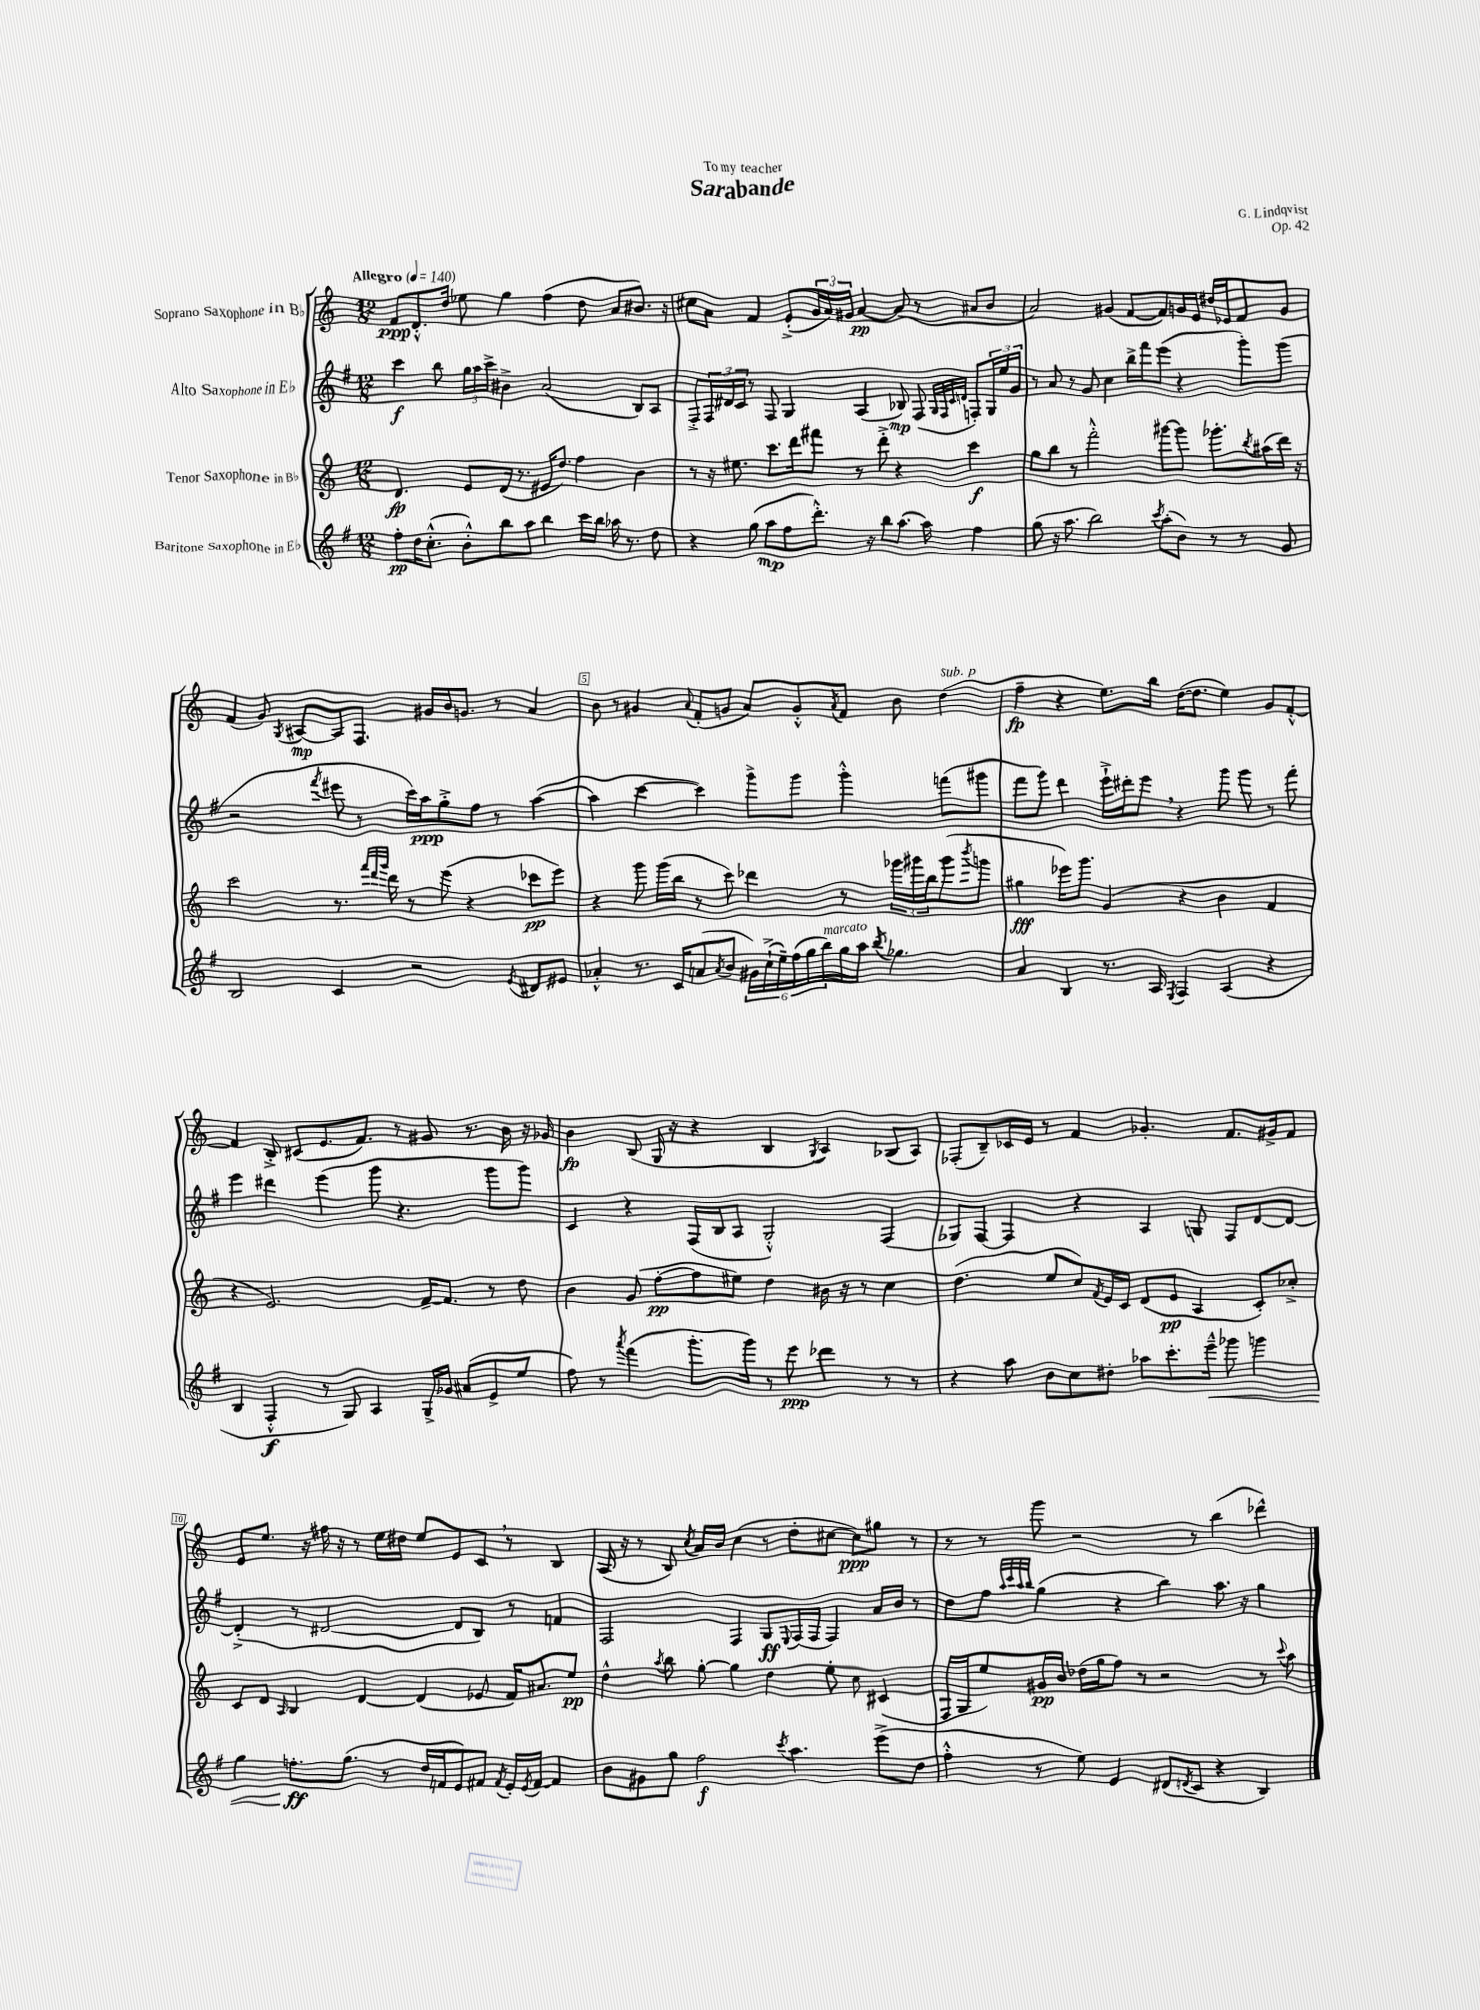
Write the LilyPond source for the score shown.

\header { title = "Sarabande" composer = "G. Lindqvist" dedication = "To my teacher" opus = "Op. 42" }
<<
\new StaffGroup <<
\new Staff = "s0" \with { instrumentName = "Soprano Saxophone in Bb" } {
    \clef treble \key c \major \numericTimeSignature \time 12/8 \tempo "Allegro" 4 = 140
    f'8\ppp d'8.-.-^ d''16 ees''8 g''4 f''4( d''8 a'8 bis'8.) r16 |
    cis''8 a'8 f'4 e'8-.->( \tuplet 3/2 { g'16 a'16) gis'16 } a'4~\pp a'8( r8 ais'8 b'8 |
    a'2) gis'4( f'8~ f'8) g'16 e'16 dis''16 ees'16 f'8 g'8 |
    f'4( g'8) \acciaccatura { g8 } ais8~\mp ais8 f8. gis'16 b'16 g'8. r8 a'4 |
    b'8 r8 gis'4 \appoggiatura { a'8 } f'8-.( g'8 a'8) g'8-.-^ \acciaccatura { a'8 } f'8 b'8 d''4^\markup { \italic "sub. p" }( |
    f''4--\fp r4 e''8.) b''16 d''16~( d''8. e''4) g'8 f'8~-.-^ |
    f'4 b8-.-> cis'8( e'8. f'8.) r8 gis'8 r8. b'16 r16 ges'16 |
    b'4\fp b8( g16 r16 r4 b4 \acciaccatura { g8 } a4) bes8( a8) |
    fes8-.( b8--) ces'16 e'16 r8 f'4 ges'4.-. f'8. gis'16-> f'8 |
    e'8 e''8. r16 fis''16 r16 r8 e''16 dis''16 e''8 e'8 c'8 \breathe r8 b4 |
    a16( r16 r8 b8) \acciaccatura { c''8 } a'16 b'16 c''4( r8 d''8-. cis''8~ cis''8\ppp) gis''8 r8 |
    r8 r8 g'''8 r2 r8 b''4( des'''4-^) \bar "|." |
}
\new Staff = "s1" \with { instrumentName = "Alto Saxophone in Eb" } {
    \clef treble \key g \major \numericTimeSignature \time 12/8
    c'''4\f b''8 \tuplet 3/2 { g''16 a''16 c'''16-> } bis'4-> a'2( b8) a8 |
    fis8-.-> \tuplet 3/2 { fis16 dis'16 c'16 } r8 fis8 g4 a4( bes8\mp) fis8( \grace { g32 fis32 c'32 d'32 } f8-.) \tuplet 3/2 { g16 e''16 g'16 } |
    r8 a'8 r8 g'8 c''4 b''16-> fis'''16 e'''8( r4 g'''8-.) g'''8( |
    r2 \acciaccatura { fis'''8 } eis'''8 r8 c'''16) a''16\ppp g''8-.-> fis''8 r8 a''4~( |
    a''4 c'''4~ c'''4) g'''8-> g'''8 g'''4-.-^ f'''8( gis'''8 |
    fis'''8 g'''8) d'''4 e'''16-!-> dis'''16-. e'''8 \breathe r4 g'''8 g'''8 r8 fis'''8-. |
    e'''4 dis'''4 e'''4( g'''8 r4. g'''8 g'''8) |
    c'4 r4 fis16( b16 a8 g2-.-^) fis4( |
    ges8) fis8~ fis4 r4 a4 g8 fis8 d'8~ d'8~ |
    d'4-.->( r8 dis'2~ dis'8 b8) r8 f'4 |
    fis2 fis4 g8\ff \appoggiatura { e8 } fis16( fis16 fis4) a'16 b'16 r8 |
    d''8 fis''8 \grace { a''32 c'''32 a''32 b''32 } g''4( r4 b''4) a''8. r16 g''4 \bar "|." |
}
\new Staff = "s2" \with { instrumentName = "Tenor Saxophone in Bb" } {
    \clef treble \key c \major \numericTimeSignature \time 12/8
    d'4.\fp e'8 d'16( r8. eis'16 d''8.) f''4 b'4 |
    r8 r16 eis''8. c'''8. d'''16 fis'''8 r8 d'''8-.-> r4 c'''4\f |
    g''8 b''8 r8 f'''2-.-^ gis'''8~ gis'''8 ges'''8.-. \acciaccatura { b''8 } ais''16( d'''16) r16 |
    c'''2 r8. \grace { f'''32 d'''32 g'''32 } d'''16 r8 e'''8( r4 ces'''8\pp e'''8) |
    r4 g'''8 g'''16( b''16 r8 c'''8) des'''4 r8 \tuplet 3/2 { ges'''16 gis'''16 b''16 } gis'''8( \acciaccatura { b'''8 } g'''8 |
    gis''4\fff ees'''16) g'''8. g'4( r4 b'4 f'4 |
    r4 e'2.) f'16~-- f'8. r8 d''8 |
    b'4 g'8( f''8~-.\pp f''8 eis''8) d''4 bis'16 r16 r8 c''4 |
    d''4.( e''8 c''8) \acciaccatura { f'8 } e'16 c'16 d'8( e'8\pp a4 c'8-.) ces''8-.-> |
    c'8 d'8 \grace { a16 } b4 d'4~ d'4( ees'8 f'16) ais'8. e''8\pp |
    d''4-^ \acciaccatura { a''8 } b''8 g''8~-. g''4 d''4 e''8-. c''8 cis'4( |
    f16 g16 e''8) gis'16\pp b'16 des''16( g''16 f''8) r8 r2 r8 \appoggiatura { c'''8 } a''8 \bar "|." |
}
\new Staff = "s3" \with { instrumentName = "Baritone Saxophone in Eb" } {
    \clef treble \key g \major \numericTimeSignature \time 12/8
    fis''8-.\pp d''16 c''8.-.-^( b'8-.-^) b''8 a''8 b''4 c'''16 b''16 aes''16 r8. d''8 |
    r4 g''8( a''8\mp fis''8 d'''8.-.-^) r16 b''8 a''8.~ a''16 fis''4 |
    g''8( r16 a''8. b''2) \acciaccatura { c'''8 } a''8-.( b'8) r8 r8 g'8 |
    b2 c'4 r2 \acciaccatura { e'8 } dis'8 eis'8 |
    aes'4-.-^ r8. c'16 a'8( \acciaccatura { a'8 } b'8 \tuplet 6/4 { gis'16) c''16-!->( e''16--) fis''16( g''16 b''16^\markup { \italic "marcato" }) } g''16 a''16 \acciaccatura { b''8 } ges''4. |
    a'4 b4 r8. a16 \acciaccatura { e8 } fis4 a4( r4 |
    b4 fis4-.-^\f r8 g8) a4 g16-> ges'16 ais'8( e'8-> e''8 |
    fis''8) r8 \acciaccatura { a'''8 } fis'''4( g'''8.-. g'''16) r8 e'''8\ppp des'''4 r8 r8 |
    r4 a''8 b'8 c''8 dis''8-. aes''8 c'''8.-. e'''16---^\< ges'''8 g'''4 |
    g''4 f''8.-.\ff\! g''8.( r8 d''16 f'16 e'8) fis'8 \acciaccatura { fis'8 } e'16-. \acciaccatura { e'8 } fis'16~ fis'4 |
    b'8 gis'8 g''8 fis''2\f \acciaccatura { c'''8 } a''4. e'''8->( d''8 |
    fis''4-.-^ r8 e''8) e'4 dis'8( \acciaccatura { d'8 } c'8 r4 b4) \bar "|." |
}
>>
>>
\layout { \context { \Score \override BarNumber.break-visibility = ##(#f #t #t) barNumberVisibility = #(every-nth-bar-number-visible 5) \override BarNumber.stencil = #(make-stencil-boxer 0.1 0.3 ly:text-interface::print) } }
